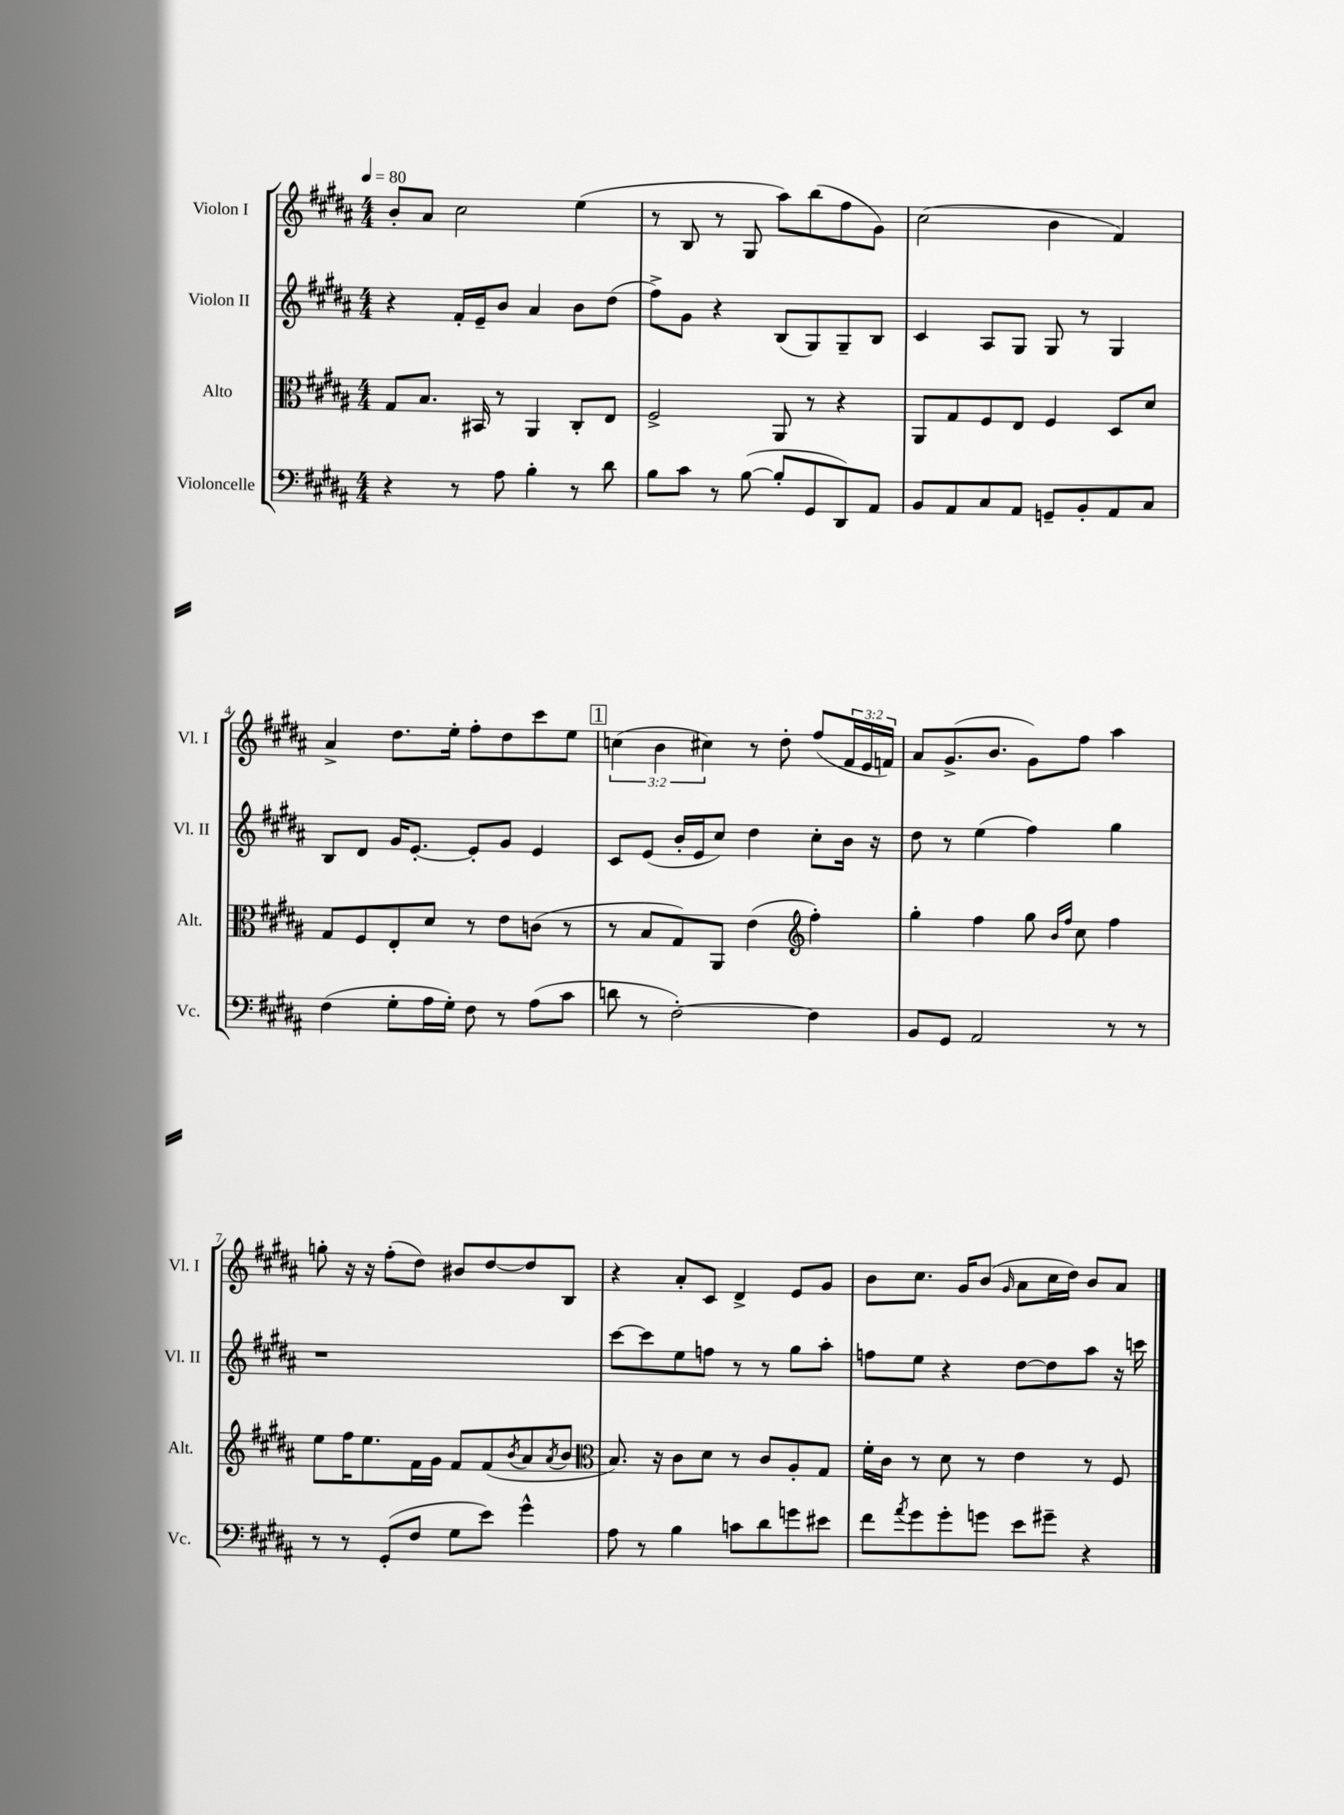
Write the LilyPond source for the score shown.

<<
\new StaffGroup <<
\new Staff = "s0" \with { instrumentName = "Violon I" shortInstrumentName = "Vl. I" } {
    \clef treble \key b \major \numericTimeSignature \time 4/4 \override Staff.TupletNumber.text = #tuplet-number::calc-fraction-text \tempo 4 = 80
    b'8-. ais'8 cis''2 e''4( |
    r8 b8 r8 gis8 ais''8) b''8( fis''8 gis'8) |
    cis''2( b'4 fis'4) |
    ais'4-> dis''8. e''16-. fis''8-. dis''8 cis'''8 e''8 |
    \mark \markup { \box "1" } \tuplet 3/2 { c''4( b'4 cis''4) } r8 dis''8-. fis''8( \tuplet 3/2 { fis'16 e'16 f'16) } |
    ais'8 gis'8.->( b'8. gis'8) fis''8 ais''4 |
    g''8-. r16 r16 fis''8-.( dis''8) bis'8 dis''8~ dis''8 b8 |
    r4 ais'8-. cis'8 dis'4-> e'8 gis'8 |
    b'8 cis''8. gis'16 b'8( \grace { gis'16 } ais'8 cis''16 dis''16) b'8 ais'8 \bar "|." |
}
\new Staff = "s1" \with { instrumentName = "Violon II" shortInstrumentName = "Vl. II" } {
    \clef treble \key b \major \numericTimeSignature \time 4/4
    r4 fis'16-. e'16-- b'8 ais'4 b'8 dis''8( |
    fis''8->) gis'8 r4 b8( gis8) gis8-- b8 |
    cis'4 ais8 gis8 gis8 r8 gis4 |
    b8 dis'8 gis'16 e'8.~-. e'8-. gis'8 e'4 |
    \mark \markup { \box "1" } cis'8 e'8( b'16-. e'16 cis''8) dis''4 cis''8-. b'16 r16 |
    dis''8 r8 e''4( fis''4) gis''4 |
    r1 |
    cis'''8~ cis'''8 e''8 f''8 r8 r8 gis''8 ais''8-. |
    f''8 e''8 r4 dis''8~ dis''8 ais''8 r16 c'''16 \bar "|." |
}
\new Staff = "s2" \with { instrumentName = "Alto" shortInstrumentName = "Alt." } {
    \clef alto \key b \major \numericTimeSignature \time 4/4
    gis8 b8. bis,16 r8 ais,4 cis8-. e8 |
    fis2-> ais,8 r8 r4 |
    ais,8 gis8 fis8 e8 fis4 dis8 dis'8 |
    gis8 fis8 e8-. dis'8 r8 e'8 c'8( r8 |
    \mark \markup { \box "1" } r8 b8 gis8) ais,8 e'4( \clef treble fis''4-.) |
    gis''4-. fis''4 gis''8 \grace { b'16 fis''16 } cis''8 fis''4 |
    e''8 fis''16 e''8. fis'16 gis'16 fis'8 fis'8( \acciaccatura { b'8 } ais'8 \acciaccatura { ais'8 } b'8 |
    \clef alto b8.) r16 cis'8 dis'8 r8 cis'8 ais8-. gis8 |
    fis'16-. cis'16 r8 dis'8 r8 e'4 r8 fis8 \bar "|." |
}
\new Staff = "s3" \with { instrumentName = "Violoncelle" shortInstrumentName = "Vc." } {
    \clef bass \key b \major \numericTimeSignature \time 4/4
    r4 r8 ais8 b4-. r8 dis'8 |
    b8 cis'8 r8 b8~( b8-. gis,8 dis,8) ais,8 |
    b,8 ais,8 cis8 ais,8 g,8-- b,8-. ais,8 cis8 |
    fis4( gis8-. ais16 gis16-.) fis8 r8 ais8( cis'8 |
    \mark \markup { \box "1" } d'8 r8 fis2~-.) fis4 |
    b,8 gis,8 ais,2 r8 r8 |
    r8 r8 gis,8-.( fis8 gis8 e'8) gis'4-^ |
    ais8 r8 b4 c'8 dis'8 g'8 eis'8 |
    fis'8 \acciaccatura { ais'8 } gis'8 gis'8-. g'8 e'8 gis'8-- r4 \bar "|." |
}
>>
>>
